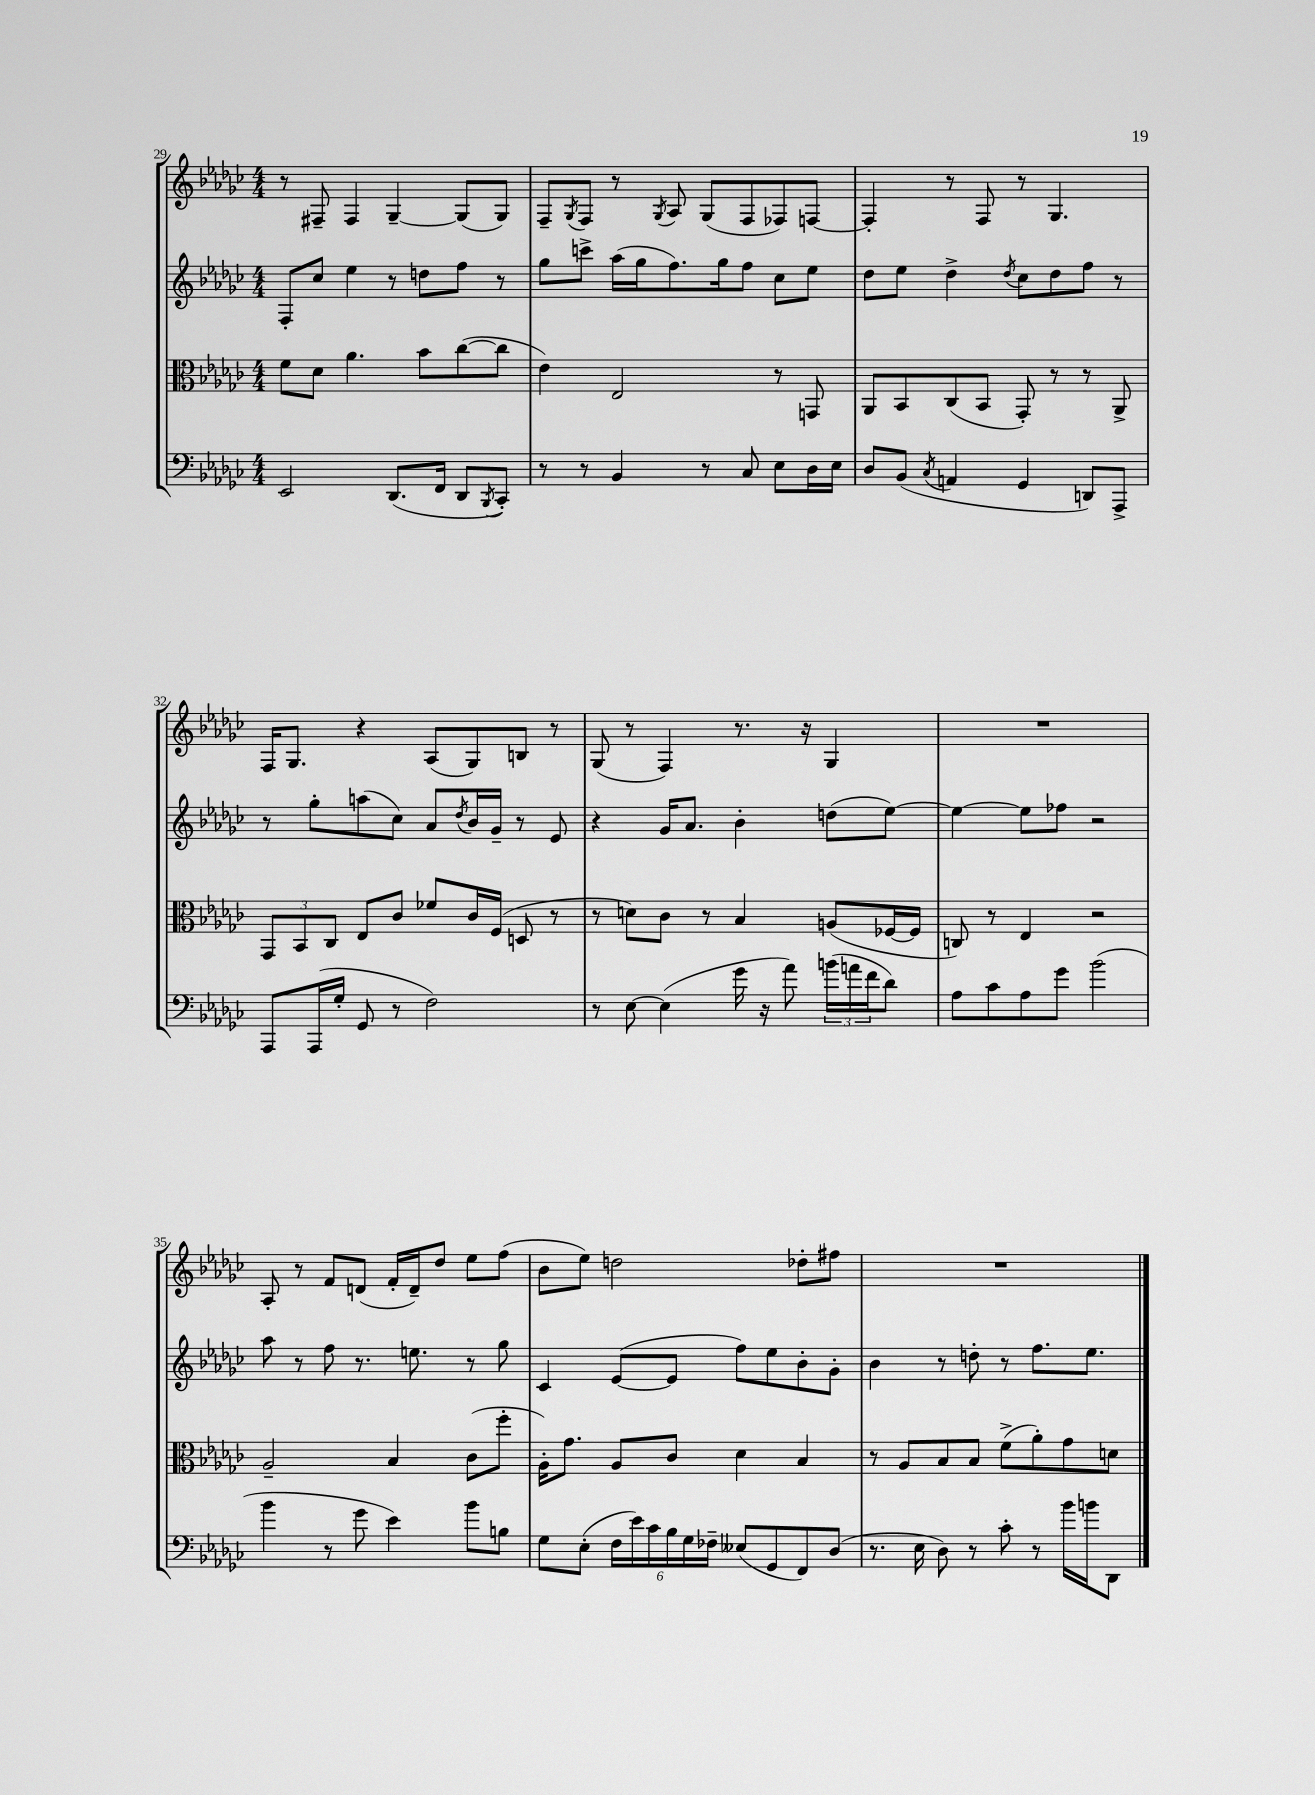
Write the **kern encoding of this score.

**kern	**kern	**kern	**kern
*staff4	*staff3	*staff2	*staff1
*clefF4	*clefC3	*clefG2	*clefG2
*k[b-e-a-d-g-c-]	*k[b-e-a-d-g-c-]	*k[b-e-a-d-g-c-]	*k[b-e-a-d-g-c-]
*M4/4	*M4/4	*M4/4	*M4/4
2EE-	8f	8F'	8r
.	8d-	8cc-	8F#~
.	4.a-	4ee-	4F#
(8.DD-	.	8r	[4G-~
.	8b-	8dd	.
16FF	.	.	.
8DD-	([8cc-	8ff	(8G-]
8qBBB-	.	.	.
8CC-')	8cc-]	8r	8G-)
=	=	=	=
8r	4e-)	8gg-	8F~
.	.	.	8qG-
8r	.	8ccc^	8F
4BB-	2E-	(16aa-	8r
.	.	16gg-	.
.	.	.	8qG-
.	.	8.ff)	8A-
8r	.	.	(8G-
.	.	16gg-	.
8C-	.	8ff	8F
8E-	8r	8cc-	8F-)
16D-	8GG	8ee-	[8F
16E-	.	.	.
=	=	=	=
8D-	8AA-	8dd-	4F']
(8BB-	8BB-	8ee-	.
8qC-	.	.	.
4AA	(8C-	4dd-^	8r
.	8BB-	.	8F
.	.	8qdd-	.
4GG-	8GG-')	8cc-	8r
.	8r	8dd-	4.G-
8DD)	8r	8ff	.
8AAA-^	8AA-^	8r	.
=	=	=	=
8AAA-	12GG-	8r	16F
.	.	.	8.G-
.	12BB-	.	.
(16AAA-	.	8gg-'	.
.	12C-	.	.
16G-'	.	.	.
8GG-	8E-	(8aa	4r
8r	8c-	8cc-)	.
2F)	8f-	8a-	(8A-
.	.	8qdd-	.
.	16c-	16b-	8G-)
.	(16F	16g-~	.
.	8D	8r	8B
.	8r	8e-	8r
=	=	=	=
8r	8r	4r	(8G-
[8E-	8d)	.	8r
(4E-]	8c-	16g-	4F)
.	.	8.a-	.
.	8r	.	.
16g-	4B-	4b-'	8.r
16r	.	.	.
8a-)	.	.	.
.	.	.	16r
(24b	(8A	(8dd	4G-
24a	.	.	.
24f	.	.	.
8d-)	[16F-	[8ee-)	.
.	16F-]	.	.
=	=	=	=
8A-	8C)	4ee-_	1r
8c-	8r	.	.
8A-	4E-	8ee-]	.
8g-	.	8ff-	.
(2b-	2r	2r	.
=	=	=	=
4b-	2A-~	8aa-	8A-'
.	.	8r	8r
8r	.	8ff	8f
8g-	.	8.r	(8d
4e-)	4B-	.	16f'
.	.	8.ee	16d~)
.	.	.	8dd-
8b-	(8c-	8r	8ee-
8B	8ff'	8gg-	(8ff
=	=	=	=
8G-	16A-')	4c-	8b-
.	8.g-	.	.
(8E-'	.	.	8ee-)
24F	8A-	([8e-	2dd
24e-)	.	.	.
24c-	.	.	.
24B-	8c-	8e-]	.
24G-	.	.	.
24F-~	.	.	.
(8E--	4d-	8ff)	.
8GG-	.	8ee-	.
8FF)	4B-	8b-'	8dd-'
(8D-	.	8g-'	8ff#
=	=	=	=
8.r	8r	4b-	1r
.	8A-	.	.
16E-	.	.	.
8D-)	8B-	8r	.
8r	8B-	8dd'	.
8c-'	(8f^	8r	.
8r	8a-')	8.ff	.
16b-	8g-	.	.
16b	.	8.ee-	.
8DD-	8d	.	.
==	==	==	==
*-	*-	*-	*-
